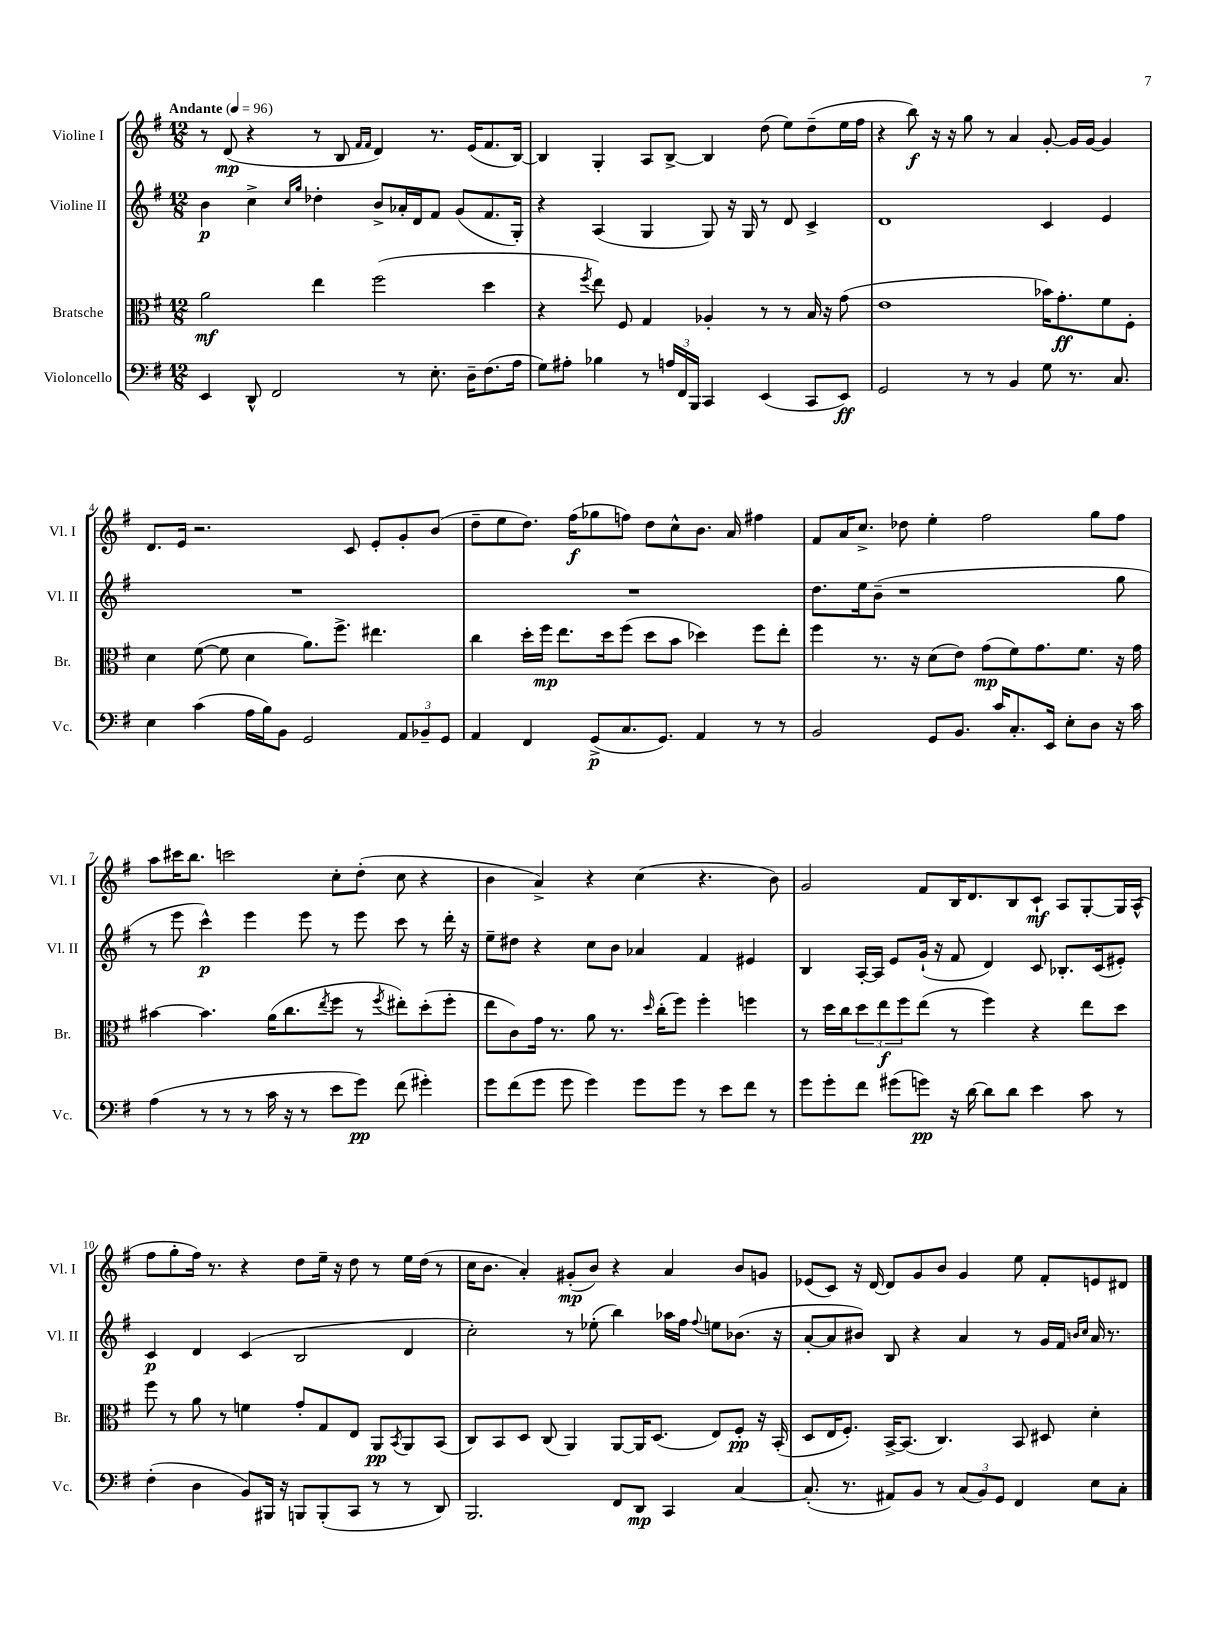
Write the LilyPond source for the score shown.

<<
\new StaffGroup <<
\new Staff = "s0" \with { instrumentName = "Violine I" shortInstrumentName = "Vl. I" } {
    \clef treble \key g \major \numericTimeSignature \time 12/8 \tempo "Andante" 4 = 96
    r8 d'8\mp( r4 r8 b8 \grace { fis'16 fis'16 } d'4) r8. e'16( fis'8. b16~) |
    b4 g4-. a8 b8~-> b4 d''8( e''8) d''8--( e''16 fis''16 |
    r4 b''8\f) r16 r16 g''8 r8 a'4 g'8~-. g'16 g'16~ g'4 |
    d'8. e'16 r2. c'8 e'8-. g'8-. b'8( |
    d''8-- e''8 d''8.) fis''16\f( ges''8 f''8) d''8 c''8-^ b'8. a'16 fis''4 |
    fis'8 a'16 c''8.-> des''8 e''4-. fis''2 g''8 fis''8 |
    a''8 cis'''16 b''8. c'''2 c''8-. d''8-.( c''8 r4 |
    b'4 a'4->) r4 c''4( r4. b'8) |
    g'2 fis'8 b16 d'8. b8 c'8-!\mf a8 g8~-. g16 a16-^( |
    fis''8 g''8-. fis''16) r8. r4 d''8 e''16-- r16 d''8 r8 e''16 d''16( r8 |
    c''16 b'8. a'4-.) gis'8-.\mp( b'8) r4 a'4 b'8 g'8 |
    ees'8( c'8) r16 d'16~ d'8 g'8 b'8 g'4 e''8 fis'8-. e'8 dis'8 \bar "|." |
}
\new Staff = "s1" \with { instrumentName = "Violine II" shortInstrumentName = "Vl. II" } {
    \clef treble \key g \major \numericTimeSignature \time 12/8
    b'4\p c''4-> \grace { c''16 g''16 } des''4-. b'8-> aes'16-. d'16 fis'8 g'8( fis'8. g16-.) |
    r4 a4( g4 g8) r16 g16 r8 d'8 c'4-> |
    d'1 c'4 e'4 |
    R1. |
    R1. |
    d''8. e''16 b'8--( r1 g''8 |
    r8 e'''8 c'''4-^\p) e'''4 e'''8 r8 e'''8 c'''8 r8 d'''16-. r16 |
    e''8-- dis''8 r4 c''8 b'8 aes'4 fis'4 eis'4 |
    b4 a16~-. a16 e'8 g'16-!( r16 fis'8 d'4) c'8 bes8.-. c'16( eis'8-.) |
    c'4\p d'4 c'4( b2 d'4 |
    c''2-.) r8 ees''8-.( b''4) aes''16 fis''16 \appoggiatura { fis''8 } e''8 bes'8.( r16 |
    a'8~-. a'8 bis'8) b8 r4 a'4 r8 g'16 fis'16 \grace { b'16 c''16 } a'16 r8. \bar "|." |
}
\new Staff = "s2" \with { instrumentName = "Bratsche" shortInstrumentName = "Br." } {
    \clef alto \key g \major \numericTimeSignature \time 12/8
    a'2\mf e''4 fis''2( d''4 |
    r4 \acciaccatura { fis''8 } e''8) fis8 g4 aes4-. r8 r8 b16 r16 g'8( |
    e'1 bes'16) g'8.-.\ff fis'8 fis8-. |
    d'4 fis'8~( fis'8 d'4 a'8.) fis''8.-> eis''4. |
    c''4 d''16-. fis''16\mp e''8. d''16 fis''8( d''8 b'8 des''4) fis''8 e''8-. |
    fis''4 r8. r16 d'8( e'8) g'8\mp( fis'8) g'8. fis'8. r16 g'16 |
    bis'4~ bis'4. a'16( c''8. \acciaccatura { e''8 } fis''8 r8 \acciaccatura { fis''8 } eis''8-.) d''8-.( fis''8-. |
    e''8 c'8) g'16 r8. a'8 r8. \grace { d''16 } c''16-.( fis''8) fis''4-. f''4 |
    r8 d''16 c''16 \tuplet 3/2 { d''8 e''8\f fis''8 } e''8( r8 fis''4) r4 e''8 d''8 |
    fis''8 r8 a'8 r8 f'4 g'8-. g8 e8 a,8\pp \acciaccatura { b,8 } a,8 b,8( |
    c8) b,8 d8 c8( a,4) a,8~ a,16 d8.( e8) fis8-.\pp r16 b,16-.( |
    d8 e16 fis8.-.) b,16~-> b,8.( c4.) b,8 dis8 d'4-. \bar "|." |
}
\new Staff = "s3" \with { instrumentName = "Violoncello" shortInstrumentName = "Vc." } {
    \clef bass \key g \major \numericTimeSignature \time 12/8
    e,4 d,8-^ fis,2 r8 e8.-. d16-- fis8.( a16 |
    g8) ais8-. bes4 r8 \tuplet 3/2 { a16 fis,16 b,,16 } c,4 e,4( c,8 e,8\ff) |
    g,2 r8 r8 b,4 g8 r8. c8. |
    e4 c'4( a16 b16) b,8 g,2 \tuplet 3/2 { a,8 bes,8-- g,8 } |
    a,4 fis,4 g,8->\p( c8. g,8.) a,4 r8 r8 |
    b,2 g,8 b,8. c'16 c8.-. e,16 e8-. d8 r16 c'16 |
    a4( r8 r8 r8 c'16 r16 r8 e'8 g'8\pp) fis'8( gis'4-.) |
    g'8 fis'8( g'8 g'8 g'4) g'8 g'8 r8 e'8 fis'8 r8 |
    g'8 g'8-. fis'8 gis'8( g'8\pp) r16 d'16~ d'8 d'8 e'4 c'8 r8 |
    fis4-.( d4 b,8) bis,,16 r16 b,,8 b,,8-.( c,8 r8 r8 d,8) |
    b,,2. fis,8 d,8\mp c,4 c4~ |
    c8.-.( r8. ais,8) b,8 r8 \tuplet 3/2 { c8( b,8) g,8 } fis,4 e8 c8-. \bar "|." |
}
>>
>>
